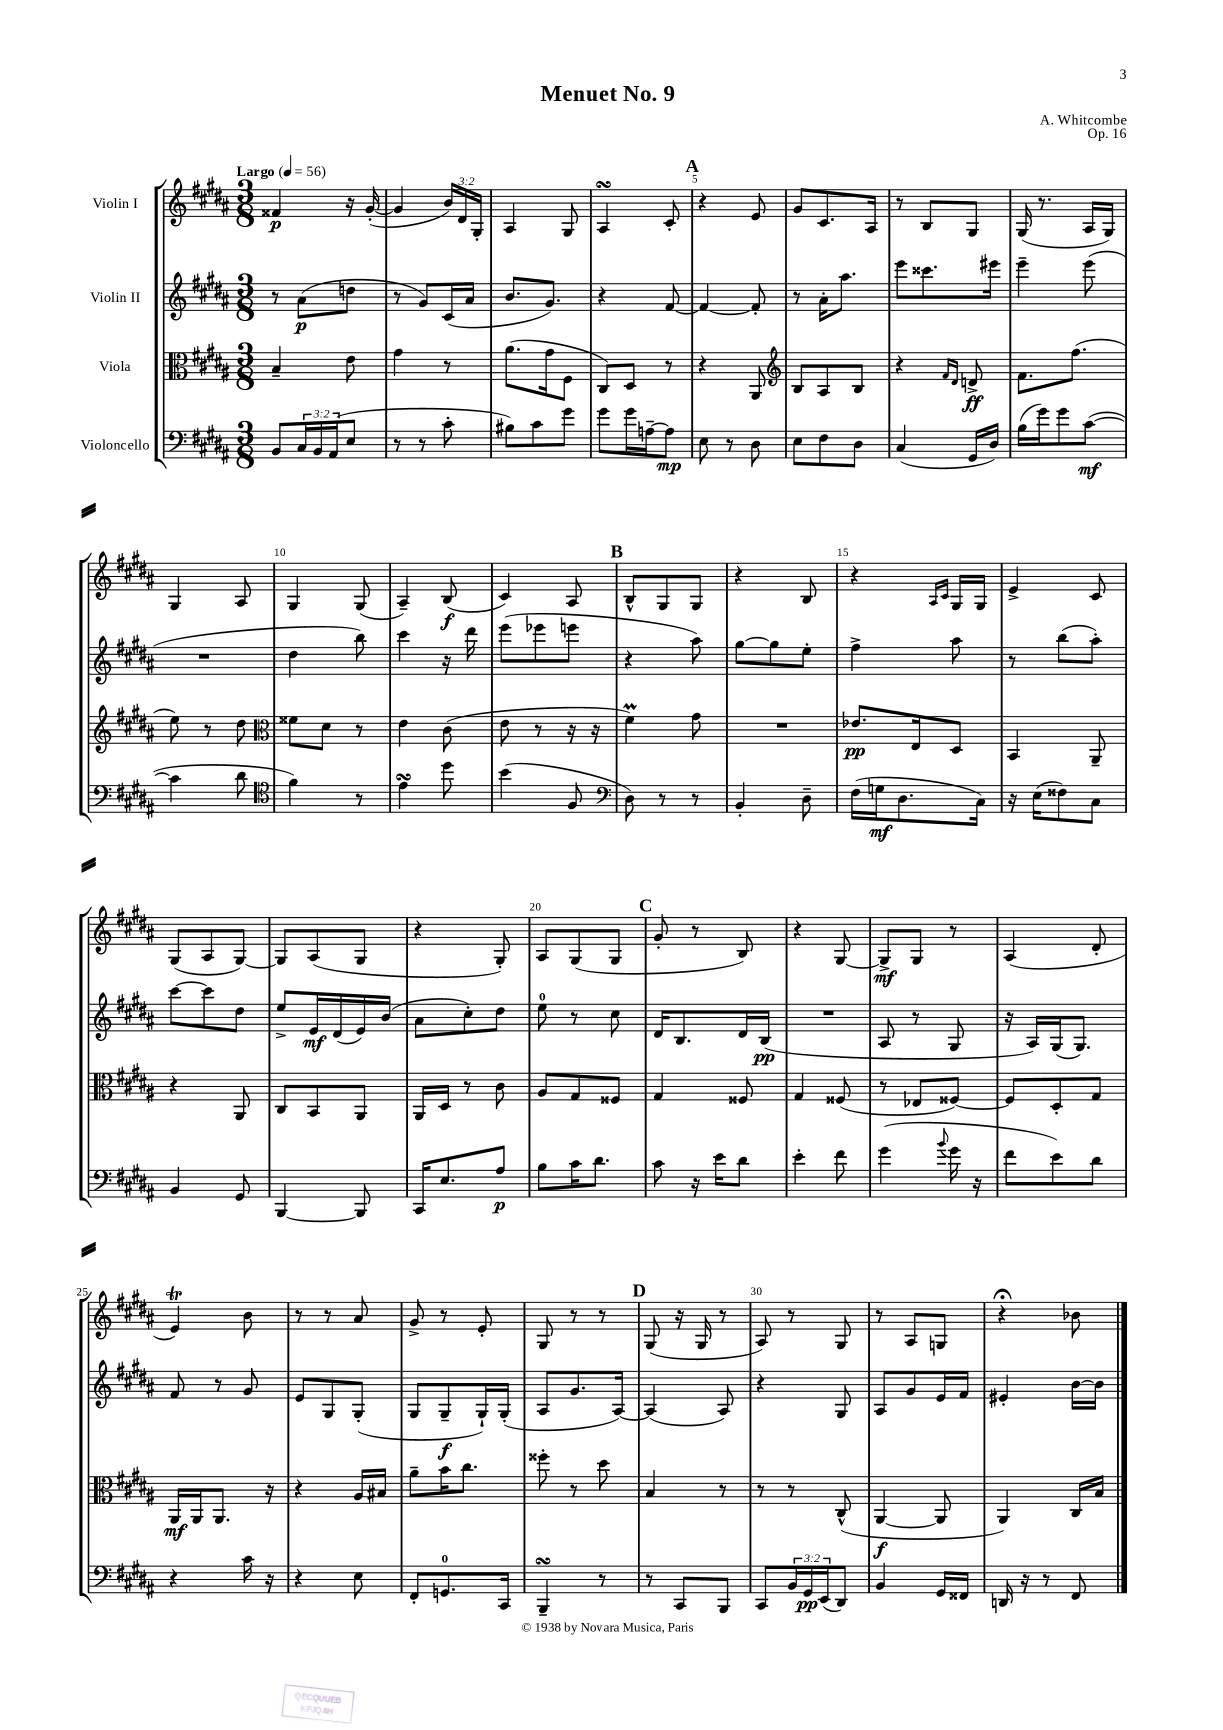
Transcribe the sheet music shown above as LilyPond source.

\header { title = "Menuet No. 9" composer = "A. Whitcombe" opus = "Op. 16" }
<<
\new StaffGroup <<
\new Staff = "s0" \with { instrumentName = "Violin I" } {
    \clef treble \key b \major \numericTimeSignature \time 3/8 \override Staff.TupletNumber.text = #tuplet-number::calc-fraction-text \tempo "Largo" 4 = 56
    fisis'4\p r16 gis'16~-.( |
    gis'4 \tuplet 3/2 { b'16) dis'16 gis16-. } |
    ais4 gis8 |
    ais4\turn cis'8-. |
    \mark \markup { \bold "A" } r4 e'8 |
    gis'8 cis'8. ais16 |
    r8 b8 gis8 |
    gis16( r8. ais16 gis16) |
    gis4 ais8 |
    gis4 gis8( |
    ais4--) b8\f( |
    cis'4) ais8 |
    \mark \markup { \bold "B" } b8-^ gis8 gis8 |
    r4 b8 |
    r4 \grace { ais16 cis'16 } gis16 gis16 |
    e'4-> cis'8 |
    gis8( ais8 gis8~) |
    gis8 ais8( gis8 |
    r4 gis8-.) |
    ais8 gis8( gis8 |
    \mark \markup { \bold "C" } gis'8-. r8 b8) |
    r4 gis8~ |
    gis8->\mf gis8 r8 |
    ais4( dis'8-. |
    e'4\trill) b'8 |
    r8 r8 ais'8 |
    gis'8-> r8 e'8-. |
    gis8 r8 r8 |
    \mark \markup { \bold "D" } gis8( r16 gis16 r8 |
    ais8) r8 gis8 |
    r8 ais8 g8 |
    r4\fermata bes'8 \bar "|." |
}
\new Staff = "s1" \with { instrumentName = "Violin II" } {
    \clef treble \key b \major \numericTimeSignature \time 3/8
    r8 ais'8\p( d''8 |
    r8 gis'8) cis'16( ais'16 |
    b'8. gis'8.) |
    r4 fis'8~ |
    \mark \markup { \bold "A" } fis'4~ fis'8-. |
    r8 ais'16-. ais''8. |
    e'''8 cisis'''8. eis'''16 |
    e'''4-- e'''8( |
    R4. |
    dis''4 b''8) |
    cis'''4 r16 dis'''16 |
    e'''8( ees'''8 e'''8 |
    \mark \markup { \bold "B" } r4 ais''8) |
    gis''8~ gis''8 e''8-. |
    fis''4-> ais''8 |
    r8 b''8( ais''8-.) |
    cis'''8~ cis'''8 dis''8 |
    e''8-> e'16\mf dis'16( e'16) b'16( |
    ais'8 cis''8-.) dis''8 |
    e''8-0 r8 cis''8 |
    \mark \markup { \bold "C" } dis'16 b8. dis'16 b16\pp( |
    R4. |
    ais8 r8 gis8 |
    r16 ais16) gis16( gis8.) |
    fis'8 r8 gis'8 |
    e'8 gis8 gis8-.( |
    gis8 gis8--\f gis16-!) gis16-.( |
    ais8 gis'8. ais16~) |
    \mark \markup { \bold "D" } ais4( ais8) |
    r4 gis8 |
    ais8 gis'8 e'16 fis'16 |
    eis'4-. b'16~ b'16 \bar "|." |
}
\new Staff = "s2" \with { instrumentName = "Viola" } {
    \clef alto \key b \major \numericTimeSignature \time 3/8
    b4-- e'8 |
    gis'4 r8 |
    ais'8.( gis'16 fis8 |
    cis8) dis8 r8 |
    \mark \markup { \bold "A" } r4 ais,8 |
    \clef treble b8 ais8 b8 |
    r4 \grace { fis'16 dis'16 } d'8->\ff |
    fis'8. fis''8.( |
    e''8) r8 dis''8 |
    \clef alto fisis'8 dis'8 r8 |
    e'4 cis'8( |
    e'8 r8 r16 r16 |
    \mark \markup { \bold "B" } fis'4\prall) gis'8 |
    R4. |
    ees'8.\pp e16 dis8 |
    b,4 ais,8-- |
    r4 ais,8 |
    cis8 b,8 ais,8 |
    ais,16 dis16 r8 cis'8 |
    ais8 gis8 fisis8 |
    \mark \markup { \bold "C" } gis4 fisis8 |
    gis4 fisis8( |
    r8 ees8 fisis8~) |
    fisis8 dis8-. gis8 |
    ais,16\mf ais,16 ais,8. r16 |
    r4 ais16 bis16 |
    ais'8-- b'16 cis''8. |
    fisis''8-. r8 dis''8 |
    \mark \markup { \bold "D" } b4 r8 |
    r8 r8 cis8-^( |
    ais,4~\f ais,8 |
    ais,4) cis16 b16 \bar "|." |
}
\new Staff = "s3" \with { instrumentName = "Violoncello" } {
    \clef bass \key b \major \numericTimeSignature \time 3/8 \override Staff.TupletNumber.text = #tuplet-number::calc-fraction-text
    b,8 \tuplet 3/2 { cis16 b,16 ais,16( } e8 |
    r8 r8 cis'8-. |
    bis8) cis'8 gis'8 |
    gis'8 gis'16 a16~-- a8\mp |
    \mark \markup { \bold "A" } e8 r8 dis8 |
    e8 fis8 dis8 |
    cis4( gis,16 dis16) |
    b16( gis'16) gis'8 cis'8~\mf( |
    cis'4 dis'8 |
    \clef tenor fis'4) r8 |
    e'4\turn dis''8 |
    b'4( fis8 |
    \mark \markup { \bold "B" } \clef bass dis8) r8 r8 |
    b,4-. dis8-- |
    fis16( g16\mf dis8. cis16) |
    r16 e16( fisis8) cis8 |
    b,4 gis,8 |
    b,,4~ b,,8 |
    cis,16 e8. ais8\p |
    b8 cis'16 dis'8. |
    \mark \markup { \bold "C" } cis'8 r16 e'16 dis'8 |
    e'4-. fis'8 |
    gis'4( \appoggiatura { b'8 } gis'16 r16 |
    fis'8 e'8) dis'8 |
    r4 cis'16 r16 |
    r4 e8 |
    fis,8-. g,8.-0 cis,16 |
    b,,4--\turn r8 |
    \mark \markup { \bold "D" } r8 cis,8 b,,8 |
    cis,8 \tuplet 3/2 { b,16 gis,16\pp e,16( } dis,8) |
    b,4 gis,16 fisis,16 |
    d,16 r16 r8 fis,8 \bar "|." |
}
>>
>>
\layout { \context { \Score \override BarNumber.break-visibility = ##(#f #t #t) barNumberVisibility = #(every-nth-bar-number-visible 5) } }
